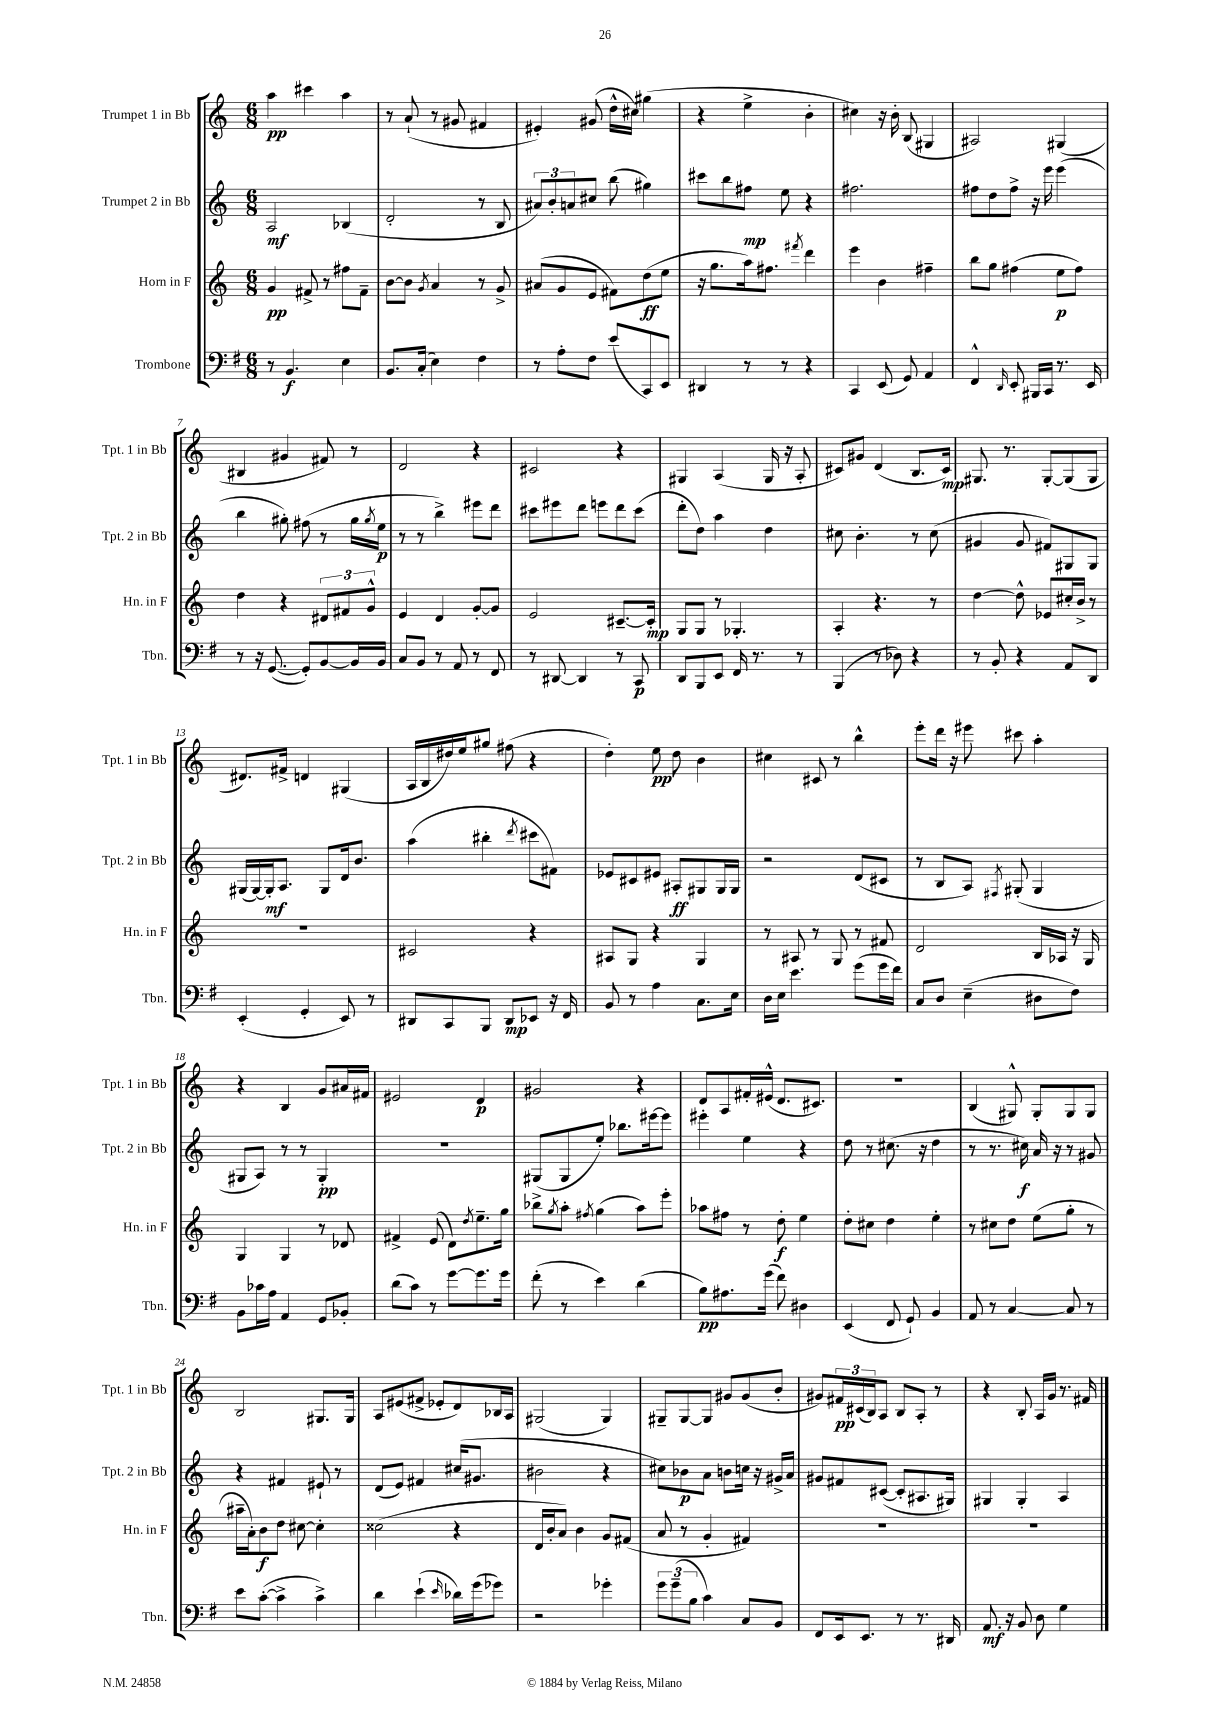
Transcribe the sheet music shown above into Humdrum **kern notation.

**kern	**kern	**kern	**kern
*staff4	*staff3	*staff2	*staff1
*clefF4	*clefG2	*clefG2	*clefG2
*k[f#]	*k[]	*k[]	*k[]
*M6/8	*M6/8	*M6/8	*M6/8
8r	4g	2A	4aa
4.BB	.	.	.
.	8f#^	.	4ccc#
.	8r	.	.
4E	8ff#	(4B-	4aa
.	8f#~	.	.
=	=	=	=
8.BB	[8b	2d'	8r
.	8b]	.	(8a`
(16C'	.	.	.
.	8qg	.	.
4E)	4a	.	8r
.	.	.	8g#
4F#	8r	8r	4f#
.	8g^	8B	.
=	=	=	=
8r	(8a#	12a#)	4e#')
.	.	12b'	.
8A'	8g	.	.
.	.	12a	.
8F#	8e	8cc#	(8g#
(8e	8f#)	(8bb	16dd^^
.	.	.	16cc#)
8CC)	(8dd	4gg#)	(4gg#
8EE	8ee	.	.
=	=	=	=
4DD#	16r	8ccc#	4r
.	8.gg	.	.
.	.	8bb	.
8r	16aa)	8ff#	4ee^
.	8.ff#	.	.
8r	.	8ee	.
.	8qfff#	.	.
4r	4ddd	4r	4b'
=	=	=	=
4CC	4eee	2.ff#	4cc#)
(8EE	4b	.	16r
.	.	.	16b'
8GG)	.	.	(8B
4AA	4ff#~	.	4G#
=	=	=	=
4FF#^^	8bb	8ff#	2A#)
.	8gg	8dd	.
16qqDD	.	.	.
8EE'	(4ff#	8ff#^	.
16BBB#	.	16r	.
16CC	.	16eee	.
8.r	8ee	(4eee	(4G#
.	8ff#)	.	.
16EE	.	.	.
=	=	=	=
8r	4dd	4bb	4B#
16r	.	.	.
([8.GG	.	.	.
.	4r	8gg#')	4g#
8GG'])	.	(8ff#	.
[8BB	12d#	8r	8f#)
.	12f#	.	.
16BB]	.	16gg#	8r
.	12g^^	.	.
.	.	8qgg#	.
16BB	.	16ee	.
=	=	=	=
8C	4e	8r	2d
8BB	.	8r	.
8r	4d	4bb^)	.
8AA	.	.	.
8r	[8g'	8eee#	4r
8FF#	8g]	8ddd	.
=	=	=	=
8r	2e	8ccc#	2c#
[8DD#	.	8eee#	.
4DD#]	.	8ddd	.
.	.	8eee	.
8r	[8.c#~	8ddd	4r
8CC	.	(8ccc#	.
.	16c#']	.	.
=	=	=	=
8DD	8G	8ddd'	4G#
8BBB	8G	8dd)	.
8EE	8r	4aa	(4A
16FF#	4.G-'	.	.
8.r	.	.	.
.	.	4dd	16G#
.	.	.	16r
8r	.	.	8A'
=	=	=	=
(4BBB	4A'	8cc#	8c#)
.	.	4.b'	8g#
8r	4.r	.	(4d
8D-)	.	.	.
4r	.	8r	8.B
.	8r	(8cc#	.
.	.	.	16c#)
=	=	=	=
8r	[4dd	4g#	8.G#
8BB'	.	.	.
.	.	.	8.r
4r	8dd^^]	8g#	.
.	8e-	8f#)	[8G#'
8AA	16cc#'	8G#	(8G#]
.	16b^	.	.
8DD	8r	8G#	8G#
=	=	=	=
(4EE'	2.r	(16G#	8.d#)
.	.	[16G#)	.
.	.	16G#']	.
.	.	8.A	16f#^
4GG'	.	.	4d
.	.	8G#	.
8EE)	.	16d	(4G#
.	.	8.b	.
8r	.	.	.
=	=	=	=
8DD#	2c#	(4aa	16A
.	.	.	16B
8CC	.	.	16dd#)
.	.	.	16ee
8BBB	.	4bb#'	8gg#
8DD#	.	.	(8ff#
.	.	8qddd	.
8EE-	4r	8ccc#	4r
16r	.	8f#)	.
16FF#	.	.	.
=	=	=	=
8BB	8A#	8e-	4dd')
8r	8G	8c#	.
4A	4r	8e#	8ee
.	.	8A#'	8dd
8.C	4G	8G#	4b
.	.	16G#	.
16E	.	16G#	.
=	=	=	=
16D	8r	2r	4cc#
16E	.	.	.
4.e	8A#	.	.
.	8r	.	8c#
.	8G	.	8r
(8g	8r	(8d	4bb^^
16g	8f#	8c#	.
16f#)	.	.	.
=	=	=	=
8C	2d	8r	8eee'
8D	.	8B	16ddd
.	.	.	16r
(4E~	.	8A)	8eee#
.	.	8qF#	.
.	.	(8G#'	8ccc#
8D#	16B	4G#	4aa'
.	16A-	.	.
8F#)	16r	.	.
.	16G	.	.
=	=	=	=
8BB	4G	8G#	4r
16c-	.	8A)	.
16A	.	.	.
4AA	4G	8r	4B
.	.	8r	.
8GG	8r	4G#'	8g
8BB-'	8d-	.	16a#
.	.	.	16f#
=	=	=	=
(8d	4f#^	2.r	2e#
8c)	.	.	.
8r	(8e	.	.
[8g	8d)	.	.
.	8qdd	.	.
8.g]	8.ee~	.	4d
16g	16gg	.	.
=	=	=	=
(8f#'	8bb-^	(8G#	2g#
.	8qgg	.	.
8r	8aa'	8G#	.
.	8qff#	.	.
4e)	(4gg	8ee')	.
.	.	8.bb-	.
(4d	8aa)	.	4r
.	.	[16eee#	.
.	8eee'	8eee#]	.
=	=	=	=
8B)	8aa-	4eee#'	8d
8.A#	8ff#	.	8A
.	8r	4ee	16f#'
(16g	.	.	(16e#^^
8f#)	8dd'	.	8.d
4D#	4ee	4r	.
.	.	.	8.c#)
=	=	=	=
(4EE	8dd'	8dd	2.r
.	8cc#	8r	.
8FF#	4dd	(8.cc#	.
8GG`)	.	.	.
.	.	16r	.
4BB	4ee'	4dd	.
=	=	=	=
8AA	8r	8r	(4B
8r	8cc#	8.r	.
[4C	8dd	.	8G#^^)
.	.	16cc#)	.
.	(8ee	16a	8G#'
.	.	16r	.
8C]	8gg'	8r	8G#
8r	8r	8g#	8G#
=	=	=	=
8e	16aa#~	4r	2B
.	16a')	.	.
([8c'	8b	.	.
4c^]	8dd	4f#	.
.	[8cc#	.	.
4c^)	4cc#']	8e#`	8.G#
.	.	8r	.
.	.	.	16G#
=	=	=	=
4d	(2cc##	(8d	8A
.	.	8e)	(8e#
(4e`	.	4f#	8f#^
.	.	.	8e-'
16qqe	.	.	.
16d-)	4r	(16cc#	8d)
(16g	.	8.g#	.
8g-)	.	.	16B-
.	.	.	16A
=	=	=	=
2r	16d	2b#	(2G#
.	16b'	.	.
.	8a)	.	.
.	4b	.	.
4g-'	8g	4r	4G#)
.	(8f#	.	.
=	=	=	=
12g	8a	8cc#)	8G#~
(12g~	.	.	.
.	8r	8b-	[8G#
12B	.	.	.
4c)	4g'	8a	8G#]
.	.	8b	8g#
8C	4f#)	16cc	(8g#
.	.	16r	.
8BB	.	16g#^	8b'
.	.	16a	.
=	=	=	=
8FF#	2.r	8g#	8g#)
16EE	.	8f#	24f#
.	.	.	(24c#
8.EE	.	.	.
.	.	.	24B)
.	.	([8c#	8A
8r	.	8c#']	8B
8.r	.	8.A#	8A'
.	.	.	8r
16DD#	.	16G#)	.
=	=	=	=
8.AA	2.r	4G#	4r
16r	.	.	.
8BB	.	4G#'	8B'
8D	.	.	16A
.	.	.	16g
4G	.	4A	8.r
.	.	.	16f#
==	==	==	==
*-	*-	*-	*-
